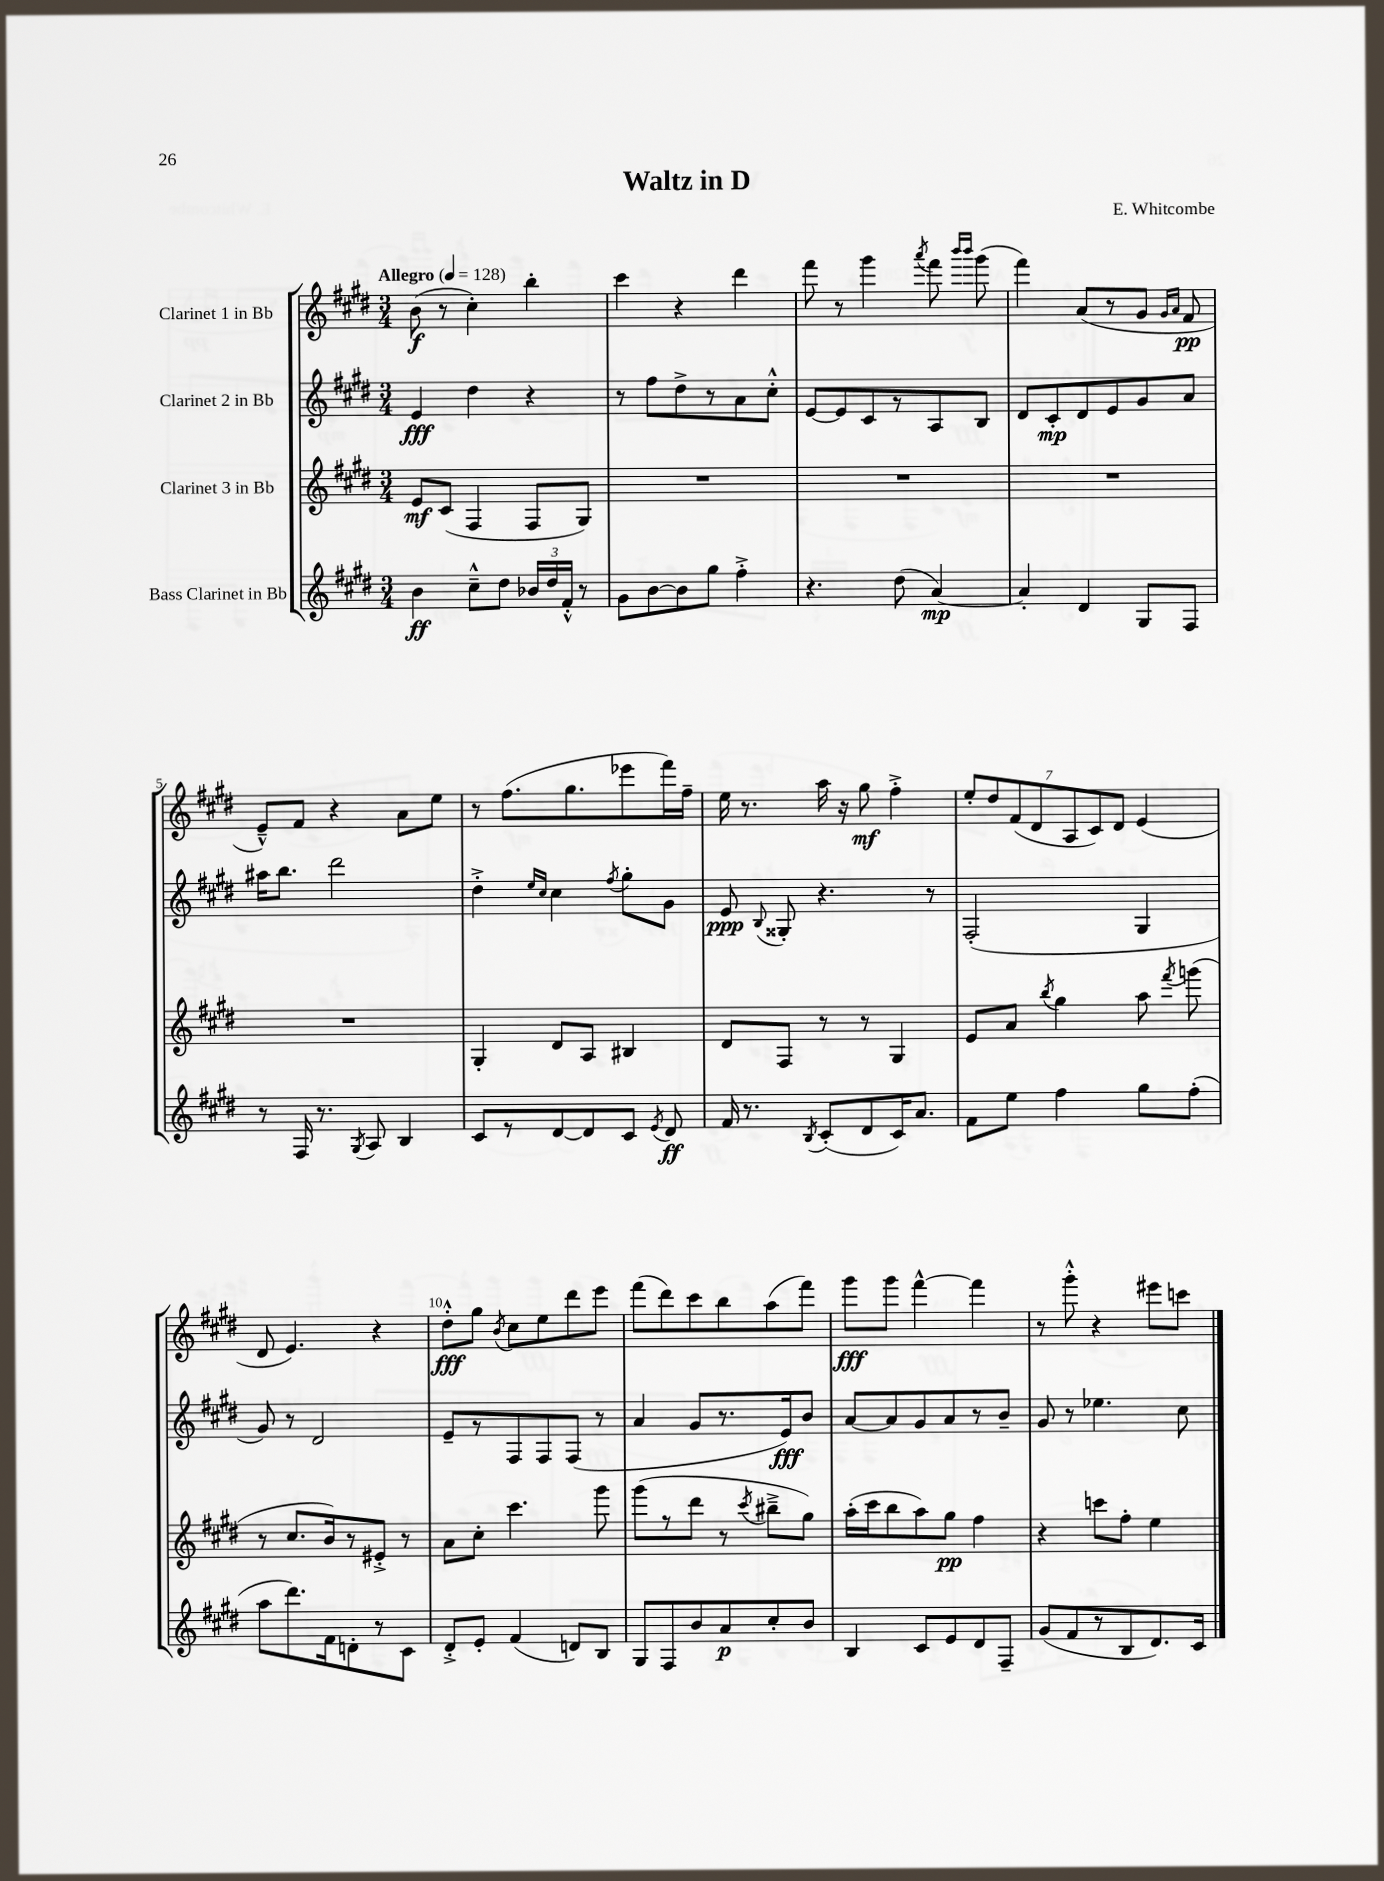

**kern	**kern	**kern	**kern
*staff4	*staff3	*staff2	*staff1
*clefG2	*clefG2	*clefG2	*clefG2
*k[f#c#g#d#]	*k[f#c#g#d#]	*k[f#c#g#d#]	*k[f#c#g#d#]
*M3/4	*M3/4	*M3/4	*M3/4
*MM128	*MM128	*MM128	*MM128
4b\	8e/L	4e/	(8b\
.	(8c#/J	.	8r
8cc#~^^\L	4F#/	4dd#\	4cc#'\)
8dd#\J	.	.	.
24b-/LL	8F#/L	4r	4bb'\
24dd#/	.	.	.
24f#'^^/JJ	.	.	.
8r	8G#/J)	.	.
=	=	=	=
8g#\L	2.r	8r	4ccc#\
[8b\	.	8ff#\L	.
8b\]	.	8dd#^\	4r
8gg#\J	.	8r	.
4ff#'^\	.	8a\	4ddd#\
.	.	8cc#'^^\J	.
=	=	=	=
4.r	2.r	[8e/L	8fff#\
.	.	8e/]	8r
.	.	8c#/	4ggg#\
(8dd#\	.	8r	.
.	.	.	8qaaa/
[4a/)	.	8A/	8fff#\
.	.	.	16qqbbb/LL
.	.	.	16qqbbb/JJ
.	.	8B/J	(8ggg#\
=	=	=	=
4a'/]	2.r	8d#/L	4fff#\)
.	.	8c#'/	.
4d#/	.	8d#/	(8a/L
.	.	8e/	8r
8G#/L	.	8g#/	8g#/J
.	.	.	16qqg#/LL
.	.	.	16qqa/JJ
8F#/J	.	8a/J	8f#/
=	=	=	=
8r	2.r	16aa#\LK	8e~^^/L)
.	.	8.bb\J	.
16F#/	.	.	8f#/J
8.r	.	.	.
.	.	2ddd#\	4r
8qG#/	.	.	.
8A/	.	.	.
4B/	.	.	8a\L
.	.	.	8ee\J
=	=	=	=
8c#/L	4G#'/	4dd#'^\	8r
8r	.	.	(8.ff#\L
.	.	16qqee/LL	.
.	.	16qqcc#/JJ	.
[8d#/	8d#/L	4cc#\	.
.	.	.	8.gg#\
8d#/]	8A/J	.	.
.	.	8qff#/	.
8c#/J	4B#/	8gg#'\L	8eee-\
8qe/	.	.	.
8d#/	.	8g#\J	16fff#\L)
.	.	.	16ff#~\JJ
=	=	=	=
16f#/	8d#/L	8e/	16ee\
8.r	.	.	8.r
.	.	8qqB/	.
.	8F#/J	8G##'/	.
8qB/	.	.	.
(8c#'/L	8r	4.r	16aa\
.	.	.	16r
8d#/	8r	.	8gg#\
16c#/K)	4G#/	.	4ff#'^\
8.a/J	.	.	.
.	.	8r	.
=	=	=	=
8f#\L	8e/L	(2F#'/	14ee'/L
.	.	.	14dd#/
8ee\J	8a/J	.	.
.	.	.	(14f#/
.	.	.	14d#/
.	8qbb/	.	.
4ff#\	4gg#\	.	.
.	.	.	14A/
.	.	.	14c#/)
.	.	.	14d#/J
8gg#\L	8aa\	4G#/	(4e/
.	8qfff#/	.	.
(8ff#'\J	(8ggg\	.	.
=	=	=	=
8aa\L	8r	8g#/)	8d#/
8.ddd#\)	8.cc#/L	8r	4.e/)
.	.	2d#/	.
16f#\k	16b/k)	.	.
8d'\	8r	.	.
8r	8e#'^/J	.	4r
8c#\J	8r	.	.
=	=	=	=
8d#'^/L	8a\L	8e~/L	8dd#'^^\L
8e'/J	8cc#'\J	8r	8gg#\J
.	.	.	8qb/
(4f#/	4.ccc#\	8F#/	8cc#\L
.	.	8F#/	8ee\
8d/L)	.	(8F#/J	8ddd#\
8B/J	8ggg#\	8r	8eee\J
=	=	=	=
8G#/L	(8ggg#\L	4a/	(8fff#\L
8F#/	8r	.	8ddd#\)
8b/	8ddd#\J	8g#/L	8ccc#\
8a/	8r	8.r	8bb\
.	8qccc#/	.	.
8cc#'/	8bb#~^\L	.	(8aa\
.	.	16e/k)	.
8b/J	8gg#\J)	8b/J	8fff#\J)
=	=	=	=
4B/	(16aa'\LL	[8a/L	8ggg#\L
.	16ccc#\J	.	.
.	8bb\	8a/]	8ggg#\J
8c#/L	8aa\)	8g#/	[4fff#^^\
8e/	8gg#\J	8a/	.
8d#/	4ff#\	8r	4fff#\]
8F#~/J	.	8b~/J	.
=	=	=	=
(8g#/L	4r	8g#/	8r
8f#/	.	8r	8ggg#'^^\
8r	8ccc\L	4.ee-\	4r
8B/	8ff#'\J	.	.
8.d#/)	4ee\	.	8eee#\L
.	.	8cc#\	8ccc\J
16c#/Jk	.	.	.
==	==	==	==
*-	*-	*-	*-
